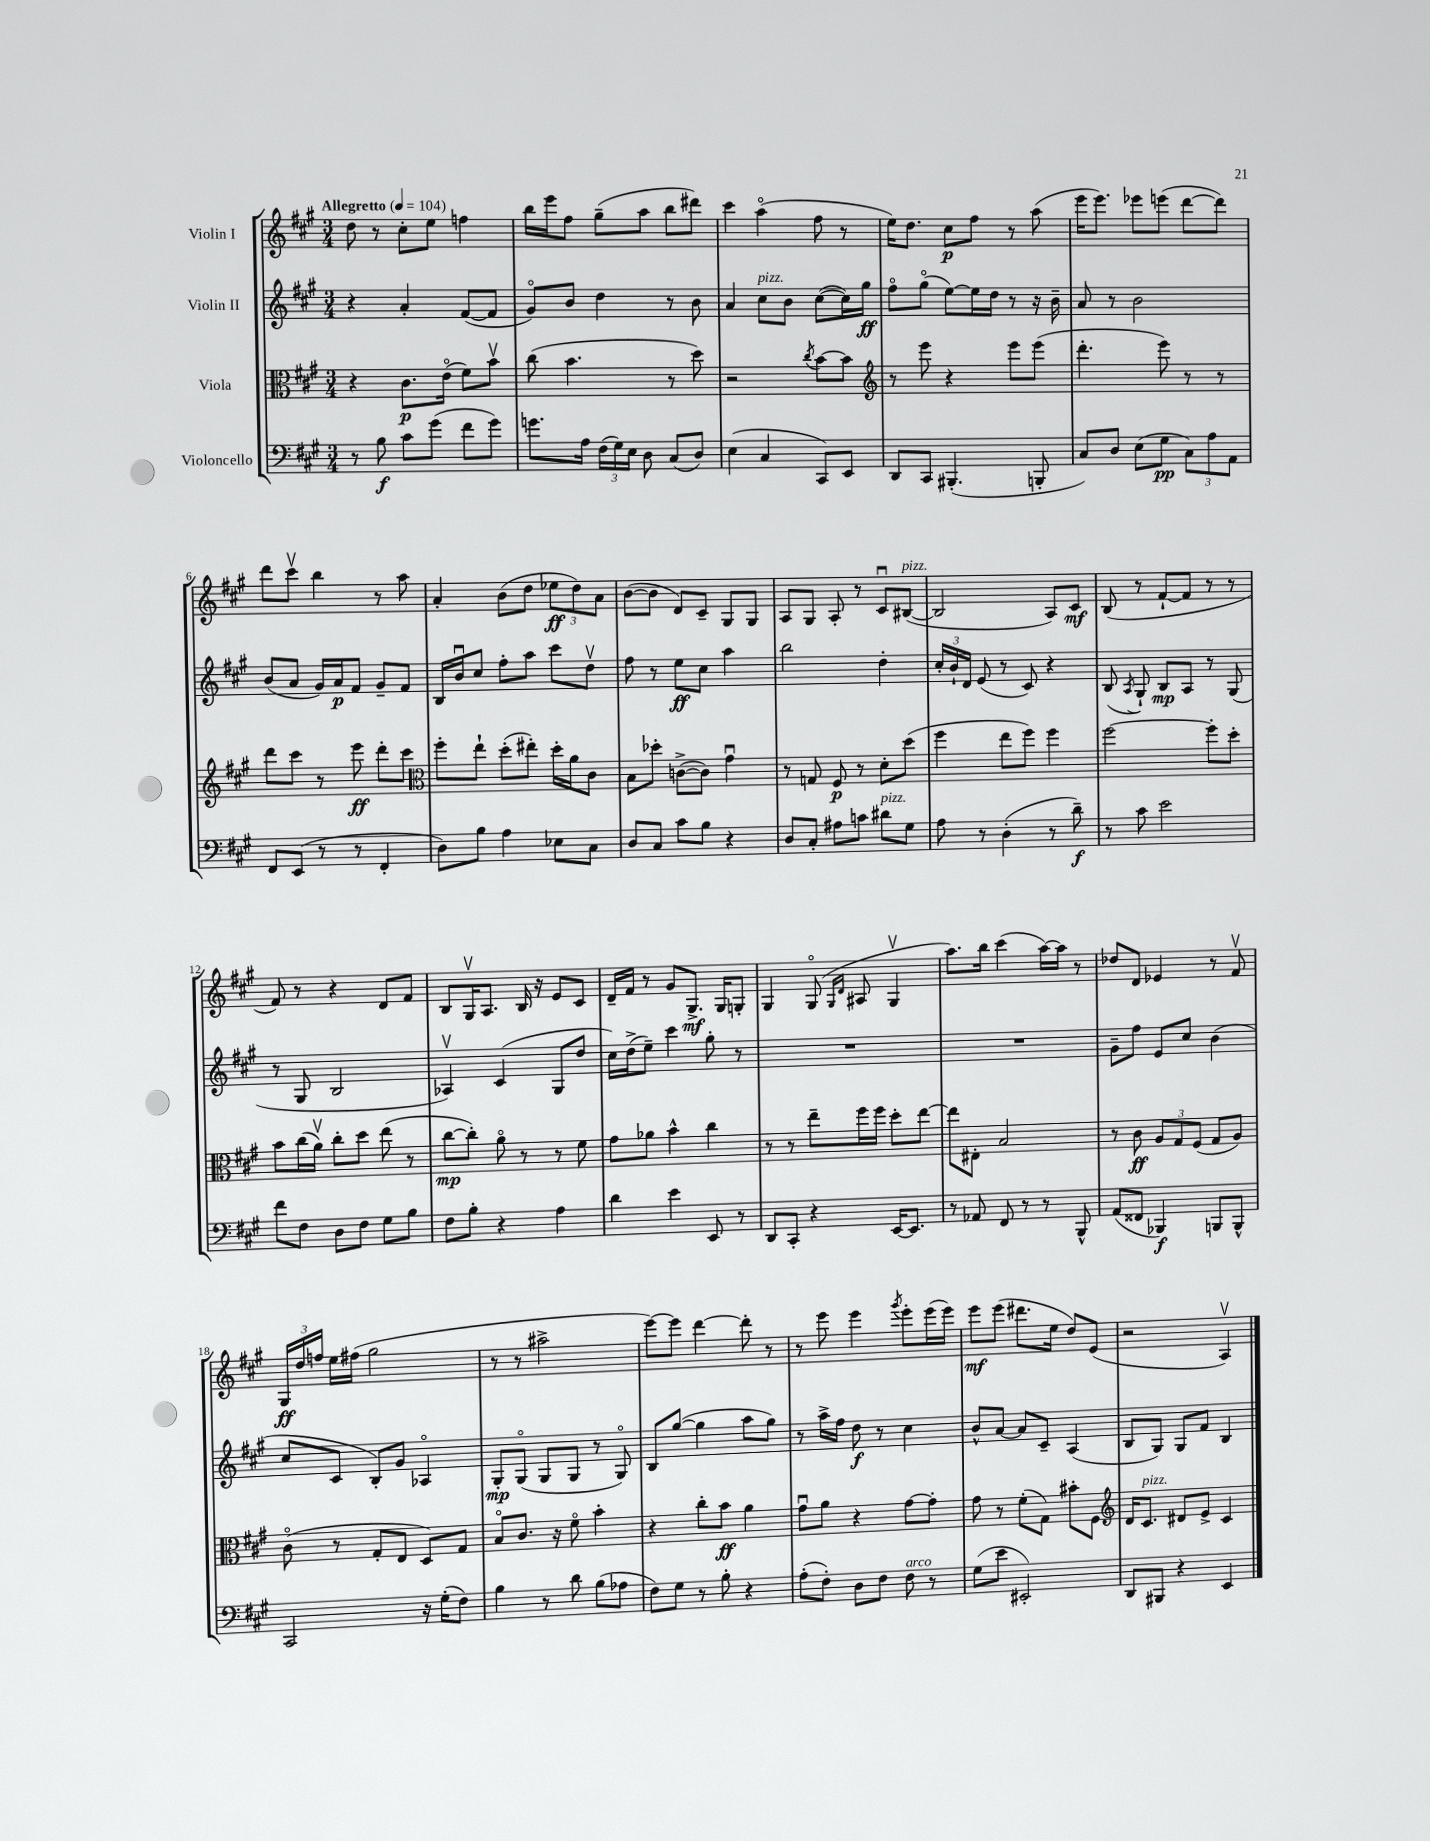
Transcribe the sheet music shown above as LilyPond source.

<<
\new StaffGroup <<
\new Staff = "s0" \with { instrumentName = "Violin I" } {
    \clef treble \key a \major \numericTimeSignature \time 3/4 \tempo "Allegretto" 4 = 104
    \autoBeamOff d''8 r8 cis''8[-. e''8] f''4 |
    b''16[ e'''16 fis''8] gis''8[--( a''8] b''8[ dis'''8]) |
    cis'''4 a''4\flageolet( fis''8 r8 |
    e''16[) d''8.] cis''8[\p fis''8] r8 a''8( |
    e'''16[ e'''8.]) ees'''8[ e'''8]( d'''8[~ d'''8]) |
    d'''8[ cis'''8]\upbow b''4 r8 a''8 |
    a'4-. b'8[( d''8] \tuplet 3/2 { ees''8[\ff d''8) a'8] } |
    b'8[~( b'8] d'8[) cis'8]-- gis8[ gis8] |
    a8[ gis8] a8-. r8 cis'8[\downbow bis8]~^\markup { \italic "pizz." }( |
    bis2 a8[) cis'8]\mf |
    b8( r8 fis'8[~-! fis'8] r8 r8 |
    fis'8) r8 r4 d'8[ fis'8] |
    b8[ gis16\upbow a8.] b16 r16 e'8[ cis'8] |
    d'16[-- fis'16] r8 gis'8[ gis8.]->\mf gis16[ g8]-. |
    gis4 gis8\flageolet( \grace { gis16[ d'16] } ais8 gis4\upbow |
    a''8.[) b''16] cis'''4( a''16[~) a''16] r8 |
    des''8[ d'8] ees'4 r8 fis'8\upbow |
    \tuplet 3/2 { gis16[\ff d''16 f''16] } e''16[ fis''16]( gis''2 |
    r8 r8 ais''2-> |
    e'''8[~) e'''8] d'''4~ d'''8-. r8 |
    r8 e'''8 e'''4 \acciaccatura { gis'''8 } e'''8[-. e'''16( e'''16]) |
    e'''8[\mf e'''8]( dis'''8.[ e''16] d''8[) e'8]( |
    r2 a4\upbow) \bar "|." |
}
\new Staff = "s1" \with { instrumentName = "Violin II" } {
    \clef treble \key a \major \numericTimeSignature \time 3/4
    \autoBeamOff r4 a'4-. fis'8[~( fis'8] |
    gis'8[\flageolet) b'8] d''4 r8 b'8 |
    a'4 cis''8[^\markup { \italic "pizz." } b'8] cis''8[~( cis''16) gis''16]\ff |
    fis''8[\flageolet gis''8]\flageolet( e''8[~) e''16 d''16] r8 r16 b'16-- |
    a'8 r8 b'2 |
    b'8[( a'8] gis'16[) a'16\p fis'8] gis'8[-- fis'8] |
    b16[ b'16\downbow cis''8] fis''8[-. a''8] cis'''8[ d''8]\upbow |
    fis''8 r8 e''8[\ff cis''8] a''4 |
    b''2 d''4-. |
    \tuplet 3/2 { cis''16[-. b'16-! d'16] } e'8( r8 cis'8) r4 |
    b8( \acciaccatura { a8 } gis8-!) b8[\mp a8] r8 gis8( |
    r8 gis8 b2 |
    aes4\upbow) cis'4( gis8[ d''8] |
    cis''16[) d''16->( e''8]--) cis'''4 gis''8-. r8 |
    R2. |
    R2. |
    gis'8[-- fis''8] e'8[ cis''8] b'4( |
    cis''8[ cis'8] b8[-.) gis'8] aes4\flageolet |
    gis8[-.\mp gis8]\flageolet( gis8[ gis8] r8 gis8\flageolet) |
    b8[ gis''8]~( gis''4 a''8[ gis''8]) |
    r8 a''16[-> fis''16] d''8\f r8 cis''4 |
    b'8[-^ a'8]~ a'8[ cis'8]-- a4( |
    b8[ gis8]) gis8[ fis'8] b4 \bar "|." |
}
\new Staff = "s2" \with { instrumentName = "Viola" } {
    \clef alto \key a \major \numericTimeSignature \time 3/4
    \autoBeamOff r4 cis'8.[\p e'16]\flageolet( fis'8[) b'8]\upbow |
    cis''8( b'4. r8 d''8) |
    r2 \acciaccatura { cis''8 } b'8[~ b'8] |
    \clef treble r8 e'''8 r4 e'''8[ e'''8]( |
    d'''4.-. e'''8) r8 r8 |
    d'''8[ cis'''8] r8 e'''8\ff d'''8[-. cis'''8] |
    \clef alto fis''8[-. e''8]-! d''8[-.( eis''8]-.) d''16[-. a'16 cis'8] |
    b8[ des''8]-. c'8[~->( c'8]) gis'4\downbow |
    r8 g8 fis8\p r8 d'8[-. d''8]( |
    fis''4 e''8[ fis''8]) fis''4 |
    fis''2~ fis''8[-. d''8]-. |
    b'8[ cis''16( a'16]\upbow) cis''8[-. d''8] e''8( r8 |
    cis''8[~\mp cis''8]-.) a'8\flageolet r8 r8 fis'8 |
    gis'8[ aes'8] b'4-^ cis''4 |
    r8 r8 e''8[-- fis''16 fis''16] d''8[-. e''8]~ |
    e''8[ eis8]-. b2 |
    r8 cis'8\ff \tuplet 3/2 { a8[ gis8 fis8]( } gis8[ a8]) |
    cis'8\flageolet( r8 gis8[-. e8] d8[) gis8] |
    b8[\flageolet cis'8.] r16 fis'8\flageolet b'4-. |
    r4 cis''8[-. b'8]\ff a'4 |
    gis'8[\downbow a'8] r4 gis'8[~ gis'8]-. |
    gis'8 r8 fis'8[-.( gis8]) bis'8[-. fis8] |
    \clef treble d'16[ cis'8.]^\markup { \italic "pizz." } dis'8[ e'8]-> cis'4 \bar "|." |
}
\new Staff = "s3" \with { instrumentName = "Violoncello" } {
    \clef bass \key a \major \numericTimeSignature \time 3/4
    \autoBeamOff r8 b8\f cis'8[ gis'8]( fis'8[ gis'8]) |
    g'8.[ a16] \tuplet 3/2 { fis16[( gis16) e16] } d8 cis8[( d8]) |
    e4( cis4 cis,8[) e,8] |
    d,8[ cis,8] bis,,4.-.( b,,8-. |
    cis8[) d8] e8[( gis8]\pp \tuplet 3/2 { cis8[) a8 a,8] } |
    fis,8[ e,8]( r8 r8 fis,4-. |
    d8[) b8] a4 ees8[ cis8] |
    d8[ cis8] cis'8[ b8] r4 |
    d8[ cis8]-. ais8[ c'8] dis'8[^\markup { \italic "pizz." } gis8] |
    a8 r8 d4-.( r8 d'8--\f) |
    r8 cis'8 e'2 |
    fis'8[ fis8] d8[ fis8] gis8[ b8] |
    fis8[ b8]-. r4 a4 |
    d'4 e'4 e,8 r8 |
    d,8[ cis,8]-. r4 e,16[~ e,8.] |
    r8 aes,8 fis,8 r8 r8 b,,8-^ |
    a,8[( fisis,8] bes,,4\f) b,,8[ b,,8]-^ |
    cis,2 r16 gis16[-.( fis8]) |
    b4 r8 d'8 b8[( aes8] |
    fis8[) gis8] r8 b8-. r4 |
    a8[-.( fis8]-.) d8[ fis8] fis8^\markup { \italic "arco" } r8 |
    gis8[( e'8] eis,2-.) |
    d,8[ bis,,8] r4 e,4 \bar "|." |
}
>>
>>
